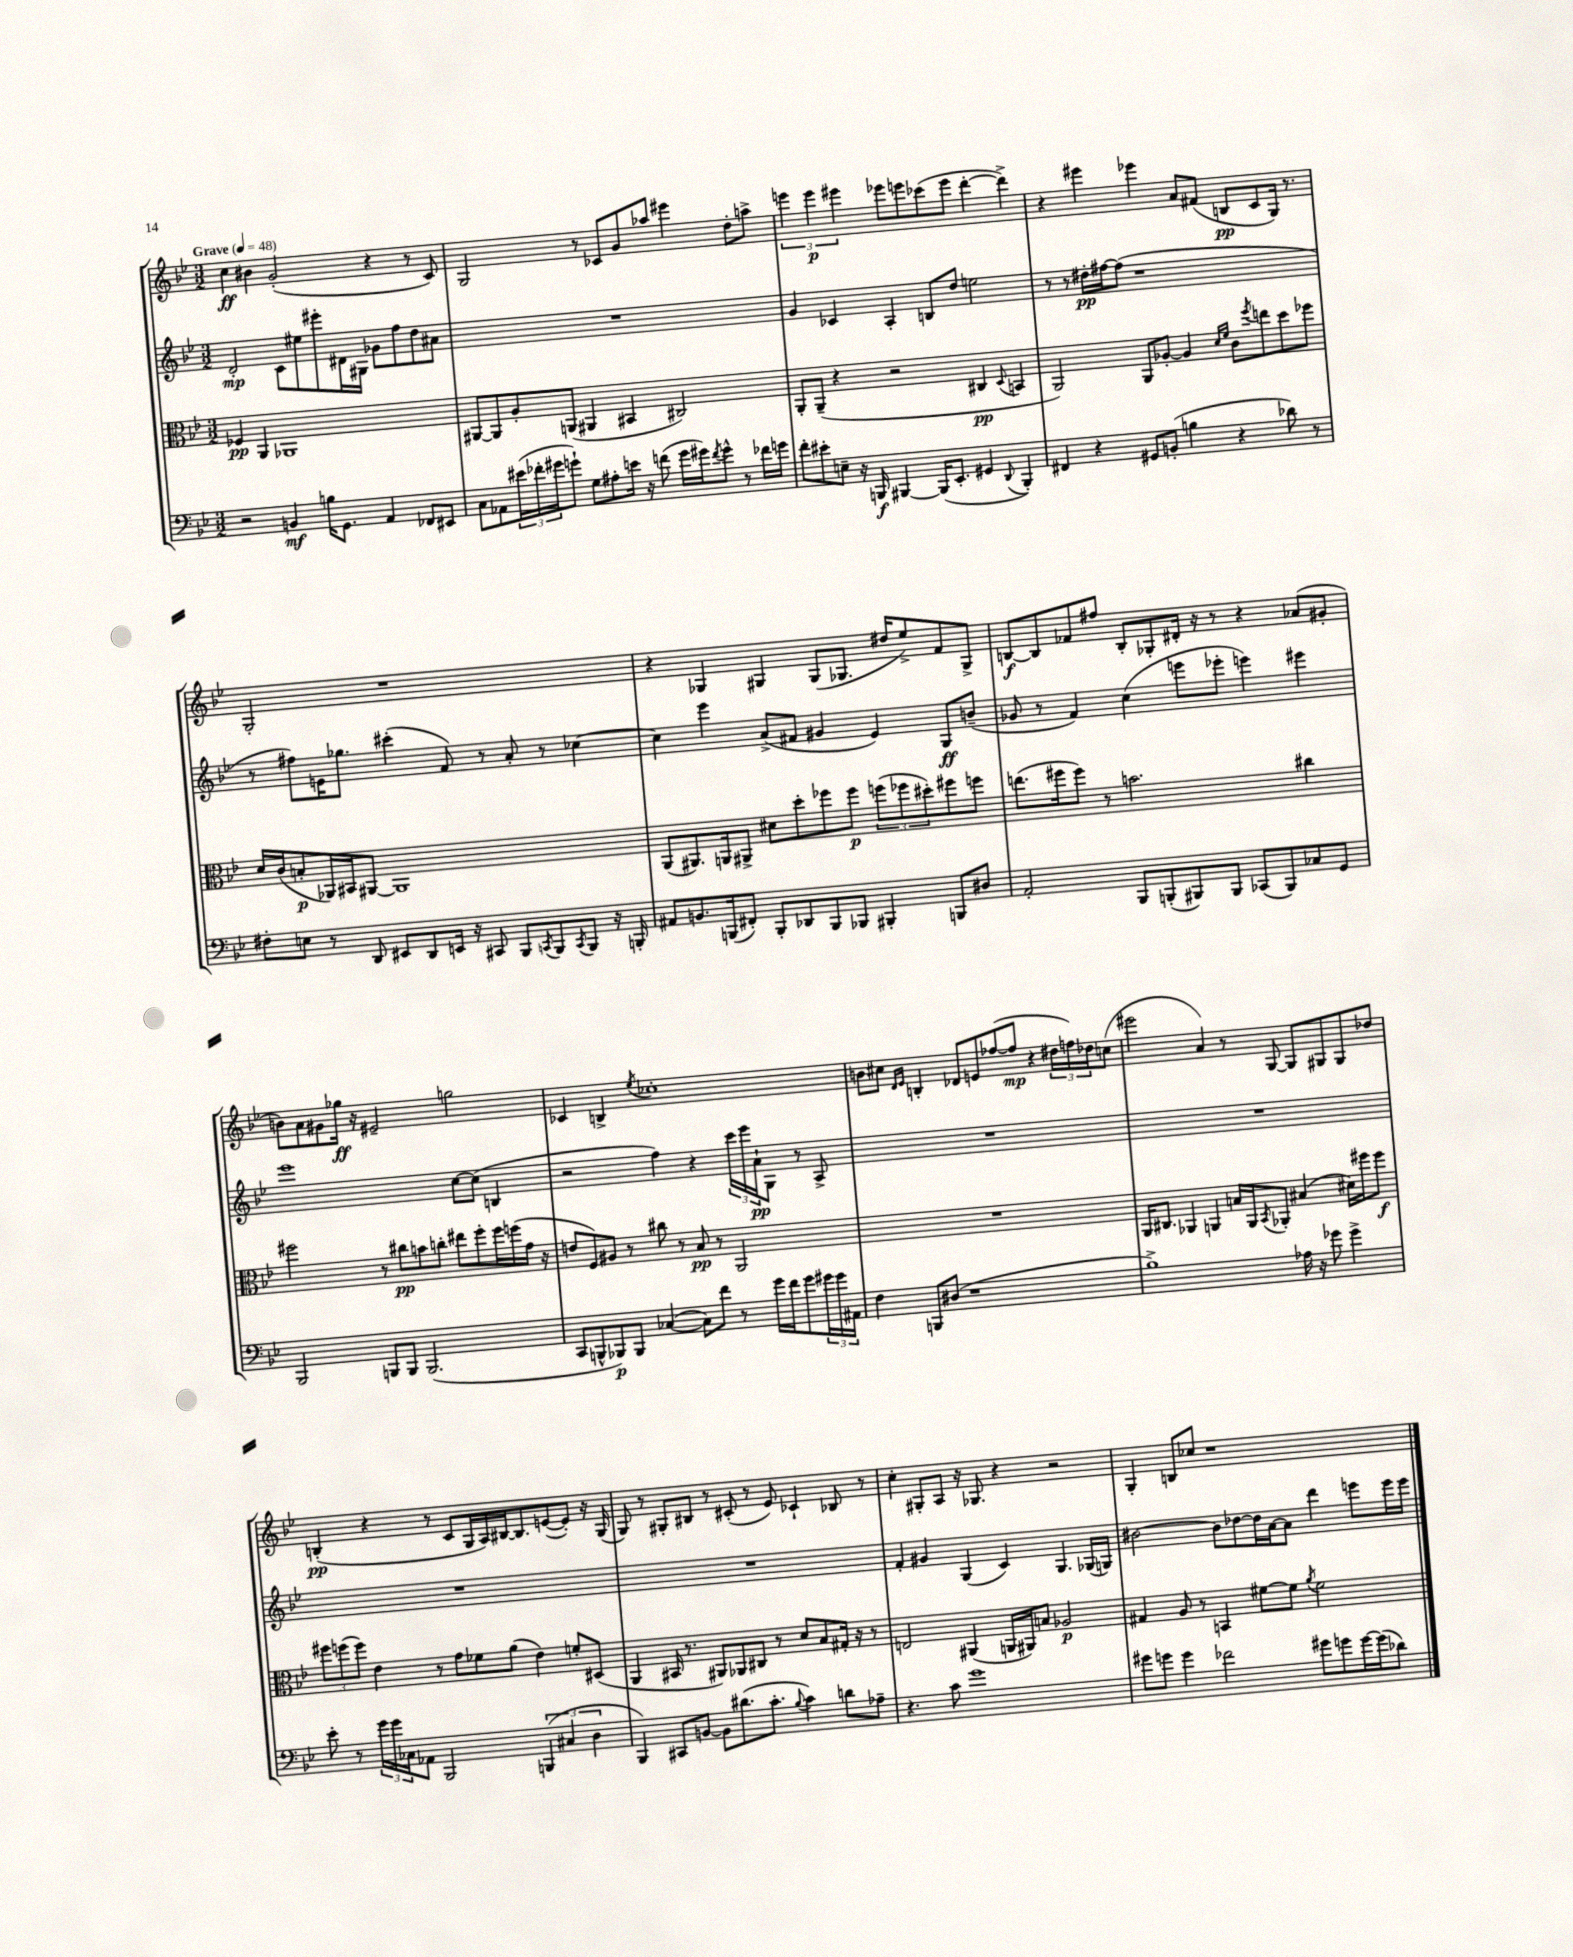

**kern	**dynam	**kern	**dynam	**kern	**dynam	**kern	**dynam
*part4	*part4	*part3	*part3	*part2	*part2	*part1	*part1
*staff4	*staff4	*staff3	*staff3	*staff2	*staff2	*staff1	*staff1
*clefF4	*	*clefC3	*	*clefG2	*	*clefG2	*
*k[b-e-]	*	*k[b-e-]	*	*k[b-e-]	*	*k[b-e-]	*
*M3/2	*	*M3/2	*	*M3/2	*	*M3/2	*
*MM48	*	*MM48	*	*MM48	*	*MM48	*
=1	=1	=1	=1	=1	=1	=1	=1
!	!	!	!	!	!	!LO:TX:a:B:t=Grave	!
2r	.	4F-X/	pp	2d'/	mp	4cc\	ff
.	.	4AA/	.	.	.	4b#X\	.
4BBn/	mf	1AA-X	.	8c\L	.	(2g'/	.
.	.	.	.	8ee#X\	.	.	.
16Bn\KL	.	.	.	8eee#X'\	.	.	.
8.GG\J	.	.	.	.	.	.	.
.	.	.	.	16d#X\L	.	.	.
.	.	.	.	16G#X\JJ	.	.	.
4AA/	.	.	.	8g-X\L	.	4r	.
.	.	.	.	8ff\	.	.	.
8FF-X/L	.	.	.	8dd\	.	8r	.
8EE#X/J	.	.	.	8a#X\J	.	8c/)	.
=2	=2	=2	=2	=2	=2	=2	=2
8C\L	.	[8AA#X/L	.	1.r	.	2G/	.
8AA-X\	.	8AA#/]	.	.	.	.	.
(24e#X\L	.	8A'/	.	.	.	.	.
24f-X'\	.	.	.	.	.	.	.
24g#X\J	.	.	.	.	.	.	.
8gn`\J)	.	(8AAn/J	.	.	.	.	.
8G\L	.	4AA#X/	.	.	.	8r	.
8A#X'\	.	.	.	.	.	8c-X/L	.
16en\Jk	.	4BB#X/	.	.	.	8g/	.
16r	.	.	.	.	.	.	.
(8fn\	.	.	.	.	.	8aa-X/J	.
16g\LL	.	2C#X/)	.	.	.	4eee#X\	.
16g#X\J)	.	.	.	.	.	.	.
8qf/	.	.	.	.	.	.	.
8g#^^\J	.	.	.	.	.	.	.
8r	.	.	.	.	.	8dd'\L	.
16f-X\LL	.	.	.	.	.	8aan^\J	.
16gn\JJ	.	.	.	.	.	.	.
=3	=3	=3	=3	=3	=3	=3	=3
8f'\L	.	8AA'/L	.	4g/	.	6eeen\	.
8e#X'\	.	(8AA~/J	.	.	.	.	.
.	.	.	.	.	.	6eee\	p
8En~\J	.	4r	.	4c-X/	.	.	.
.	.	.	.	.	.	6eee#X\	.
16r	.	.	.	.	.	.	.
16BBBn/	f	.	.	.	.	.	.
[4BBB#X/	.	2r	.	4A'/	.	8eee-X\L	.
.	.	.	.	.	.	8eeen\	.
(16BBB#/KL]	.	.	.	8Bn/L	.	(8ccc-X\	.
8.EE-'/J	.	.	.	.	.	.	.
.	.	.	.	8dd/J	.	8eee\J	.
4GG#X/	.	4C#X/	pp	2een\	.	[4ddd'\	.
8qqDD/	.	8qqD/	.	.	.	.	.
4BBB#'/)	.	4BBn/	.	.	.	4ddd^\])	.
=4	=4	=4	=4	=4	=4	=4	=4
4FF#X/	.	2AA/)	.	8r	.	4r	.
.	.	.	.	8r	.	.	.
4r	.	.	.	16dd#X'\LL	pp	4eee#X\	.
.	.	.	.	[16ff#X\J	.	.	.
.	.	.	.	(8ff#\J]	.	.	.
8GG#X/L	.	8AA/L	.	1r	.	4eee-X\	.
(8BBn'/J	.	[8A-X'/J	.	.	.	.	.
4Bn\	.	4A-/]	.	.	.	8a/L	.
.	.	.	.	.	.	(8f#X/J	.
.	.	16qqd/LL	.	.	.	.	.
.	.	16qqf/JJ	.	.	.	.	.
4r	.	8c\L	.	.	.	8Bn/L	pp
.	.	8qff/	.	.	.	.	.
.	.	8een\	.	.	.	8c/	.
8d-X\)	.	8dd\	.	.	.	16G/Jk)	.
.	.	.	.	.	.	8.r	.
8r	.	8ff-X\J	.	.	.	.	.
!!LO:LB:g=z
=5	=5	=5	=5	=5	=5	=5	=5
8F#X'\L	.	16d/LL	.	8r	.	2G'/	.
.	.	(16c/J	.	.	.	.	.
8En\J	.	8Bn'/	p	8ff#X\L)	.	.	.
8r	.	16AA-X/L)	.	16en\K	.	.	.
.	.	16BB#X/J	.	8.gg-X\J	.	.	.
8DD/	.	[8AA#X/J	.	.	.	.	.
8EE#X/L	.	1AA#]	.	(4ccc#X'\	.	1r	.
8DD/	.	.	.	.	.	.	.
16EEn/Jk	.	.	.	8f/)	.	.	.
16r	.	.	.	.	.	.	.
8CC#X/	.	.	.	8r	.	.	.
8BBB-/L	.	.	.	8a'/	.	.	.
8qCCn/	.	.	.	.	.	.	.
8BBB-/	.	.	.	8r	.	.	.
8qCC/	.	.	.	.	.	.	.
8BBB-/J	.	.	.	[4cc-X\	.	.	.
16r	.	.	.	.	.	.	.
16BBBn'/	.	.	.	.	.	.	.
=6	=6	=6	=6	=6	=6	=6	=6
8AA#X/L	.	(8AA/L	.	4cc-\]	.	4r	.
8.BBn/	.	8.AA#X/)	.	.	.	.	.
.	.	.	.	4eee-\	.	4G-X/	.
(16BBBn/k	.	16AAn/k	.	.	.	.	.
8FF#X'/J)	.	8AA#X^/J	.	.	.	.	.
8BBB'/L	.	8d#X\L	.	(8a^/L	.	4G#X/	.
8DD-X/	.	8dd'\	.	8f#X/J	.	.	.
8BBB/	.	8ff-X\	.	4g#X/	.	(8G#/L	.
8BBB-X/J	.	8ff-\J	p	.	.	8.G-X/J	.
4BBB#X'/	.	(12ffn\L	.	4e-/)	.	.	.
.	.	.	.	.	.	16dd#X/KL	.
.	.	12ff-X\	.	.	.	.	.
.	.	.	.	.	.	8ee-^/)	.
.	.	12dd#X'\)	.	.	.	.	.
8BBBn/L	.	8ff#X\	.	8G/L	ff	8f/	.
8D#X/J	.	8ffn\J	.	(8bn~/J	.	8G-^/J	.
=7	=7	=7	=7	=7	=7	=7	=7
2AA'/	.	(8.een\L	.	8g-X/	.	[8Bn/L	f
.	.	.	.	8r	.	8B/]	.
.	.	16ff#X\k	.	.	.	.	.
.	.	8ff#\J)	.	4f/)	.	8f-X/	.
.	.	8r	.	.	.	8ff#X/J	.
8BBB-/L	.	2.bn\	.	(4cc\	.	8B'/L	.
(8BBBn'/	.	.	.	.	.	8G-X'/	.
8BBB#X/)	.	.	.	8eeen\L	.	16d#X'/Jk	.
.	.	.	.	.	.	16r	.
8BBB#/J	.	.	.	8eee-X'\J	.	8r	.
(8CC-X/L	.	.	.	4eeen\)	.	4r	.
8BBB#/)	.	.	.	.	.	.	.
8C-X/	.	4cc#X\	.	4eee#X\	.	(8a-X/L	.
8GG/J	.	.	.	.	.	8g#X'/J	.
!!LO:LB:g=z
=8	=8	=8	=8	=8	=8	=8	=8
2BBB-/	.	2ff#X\	.	1eee-	.	8bn\L)	.
.	.	.	.	.	.	8a\	.
.	.	.	.	.	.	8g#X\	.
.	.	.	.	.	.	16gg-X\Jk	ff
.	.	.	.	.	.	16r	.
8BBBn/L	.	8r	.	.	.	2e#X~/	.
8BBB/J	.	8cc#X\L	pp	.	.	.	.
(2.BBB/	.	8bn\	.	.	.	.	.
.	.	8ccn'\J	.	.	.	.	.
.	.	8ee#X\L	.	[8cc\L	.	2ggn\	.
.	.	8ff#'\	.	(8cc\J]	.	.	.
.	.	16ff#\L	.	4Bn/	.	.	.
.	.	(16ffn\	.	.	.	.	.
.	.	16g\JJ	.	.	.	.	.
.	.	16r	.	.	.	.	.
=9	=9	=9	=9	=9	=9	=9	=9
8CC/L	.	8en/L	.	2r	.	4c-X/	.
8BBBn^^/	.	8F/)	.	.	.	.	.
8BBB-X/)	p	8A#X/J	.	.	.	4Bn^/	.
8BBB-/J	.	8r	.	.	.	.	.
.	.	.	.	.	.	8qee-/	.
([4C-X/	.	8cc#X\	.	4ff\)	.	1cc-X'	.
.	.	8r	.	.	.	.	.
8C-\L])	.	8B-/	pp	4r	.	.	.
8f\J	.	8r	.	.	.	.	.
8r	.	2AA/	.	24ccc\LL	.	.	.
.	.	.	.	24eee-\	.	.	.
.	.	.	.	24a`\J	pp	.	.
16g\LL	.	.	.	8G\J	.	.	.
16f\J	.	.	.	.	.	.	.
8g\	.	.	.	8r	.	.	.
24g#X\L	.	.	.	8A^/	.	.	.
24g#\	.	.	.	.	.	.	.
24AA#X\JJ	.	.	.	.	.	.	.
=10	=10	=10	=10	=10	=10	=10	=10
4F\	.	1.r	.	1.r	.	8bn\L	.
.	.	.	.	.	.	8cc#X\J	.
.	.	.	.	.	.	16qqd/LL	.
.	.	.	.	.	.	16qqe-/JJ	.
8BBBn/L	.	.	.	.	.	4Bn'/	.
(8D#X/J	.	.	.	.	.	.	.
1r	.	.	.	.	.	8d-X/L	.
.	.	.	.	.	.	8en/	.
.	.	.	.	.	.	([8ff-X/	.
.	.	.	.	.	.	8ff-/J]	mp
.	.	.	.	.	.	4r	.
.	.	.	.	.	.	24dd#X\LL	.
.	.	.	.	.	.	24ffn\)	.
.	.	.	.	.	.	24dd-X\J	.
.	.	.	.	.	.	(8ccn\J	.
=11	=11	=11	=11	=11	=11	=11	=11
1B-^)	.	16AA/KL	.	1.r	.	2eee#X\	.
.	.	8.C#X/J	.	.	.	.	.
.	.	4AA-X/	.	.	.	.	.
.	.	4AAn/	.	.	.	4a/)	.
.	.	16Bn/LL	.	.	.	8r	.
.	.	16AA/J	.	.	.	.	.
.	.	8qBB-/	.	.	.	.	.
.	.	8AA-X'/J	.	.	.	[8G/	.
16A-X\	.	(4B#X/	.	.	.	8G/L]	.
16r	.	.	.	.	.	.	.
8g-X\	.	.	.	.	.	8G#X/	.
4g-^\	.	16d#X\LL)	.	.	.	8G#/	.
.	.	16ff#X\J	.	.	.	.	.
.	.	8ff#\J	f	.	.	8dd-X/J	.
!!LO:LB:g=z
=12	=12	=12	=12	=12	=12	=12	=12
8e-'\	.	12ff#X\L	.	1.r	.	(4Bn'/	pp
.	.	(12ffn\	.	.	.	.	.
8r	.	.	.	.	.	.	.
.	.	12ff\J)	.	.	.	.	.
24g\LL	.	4e-\	.	.	.	4r	.
24g\	.	.	.	.	.	.	.
24C-X\J	.	.	.	.	.	.	.
8AA-X\J	.	.	.	.	.	.	.
2BBB-/	.	8r	.	.	.	8r	.
.	.	8g\L	.	.	.	8c/L	.
.	.	8f-X\	.	.	.	16G/L	.
.	.	.	.	.	.	16A/)	.
.	.	(8a\J	.	.	.	[16B#X/J	.
.	.	.	.	.	.	8.B#/]	.
(6BBBn/	.	4e-\)	.	.	.	.	.
.	.	.	.	.	.	([8en/	.
6C#X/	.	.	.	.	.	.	.
.	.	8fn'/L	.	.	.	8e'/J])	.
6D\	.	.	.	.	.	.	.
.	.	(8D#X/J	.	.	.	16r	.
.	.	.	.	.	.	(16G/	.
=13	=13	=13	=13	=13	=13	=13	=13
4BBB-/)	.	4AA/	.	1.r	.	8G/)	.
.	.	.	.	.	.	8r	.
8CC#X/L	.	16BB#X/	.	.	.	8G#X'/L	.
.	.	8.r	.	.	.	.	.
[8BBn/J	.	.	.	.	.	8B#X/J	.
8BB\L]	.	8AA#X/L)	.	.	.	8r	.
(8.d#X\	.	8AA-X/	.	.	.	(8c#X'/	.
.	.	8C#X/J	.	.	.	8r	.
8.c'\J	.	.	.	.	.	.	.
.	.	8r	.	.	.	8e-/)	.
8qqB-/	.	.	.	.	.	.	.
4c\)	.	8d/L	.	.	.	4c-X`/	.
.	.	8B-/	.	.	.	.	.
8dn\L	.	16G#X'/Jk	.	.	.	8B-X/	.
.	.	16r	.	.	.	.	.
8A-X~\J	.	8r	.	.	.	8r	.
=14	=14	=14	=14	=14	=14	=14	=14
4.r	.	2En/	.	4f'/	.	4cc'\	.
.	.	.	.	4g#X/	.	8G#X'/L	.
8c\	.	.	.	.	.	8A/J	.
1g	.	(4AA#X/	.	(4G/	.	16r	.
.	.	.	.	.	.	8.G-X/	.
.	.	16AAn/LL	.	4c/)	.	4r	.
.	.	16AA#X/J)	.	.	.	.	.
.	.	8Bn/J	.	.	.	.	.
.	.	2A-X/	p	4.G/	.	2r	.
.	.	.	.	(16G-X/LL	.	.	.
.	.	.	.	16Gn/JJ)	.	.	.
=15	=15	=15	=15	=15	=15	=15	=15
8g#X\L	.	4G#X/	.	[2b#X\	.	4G'/	.
8gn\J	.	.	.	.	.	.	.
4g\	.	8A/	.	.	.	8Bn/L	.
.	.	8r	.	.	.	8cc-X/J	.
2f-X\	.	4BBn/	.	8b#\L]	.	1r	.
.	.	.	.	[8dd-X\	.	.	.
.	.	[8f#X\L	.	16dd-\L]	.	.	.
.	.	.	.	[16a\J	.	.	.
.	.	8f#\J]	.	8a\J]	.	.	.
.	.	8qa/	.	.	.	.	.
8g#X\L	.	2f#\	.	4ddd\	.	.	.
8gn\	.	.	.	.	.	.	.
[16g\L	.	.	.	8eeen\L	.	.	.
(16g\J]	.	.	.	.	.	.	.
8d-X\J)	.	.	.	16eee\L	.	.	.
.	.	.	.	16eee\JJ	.	.	.
==	==	==	==	==	==	==	==
*-	*-	*-	*-	*-	*-	*-	*-
